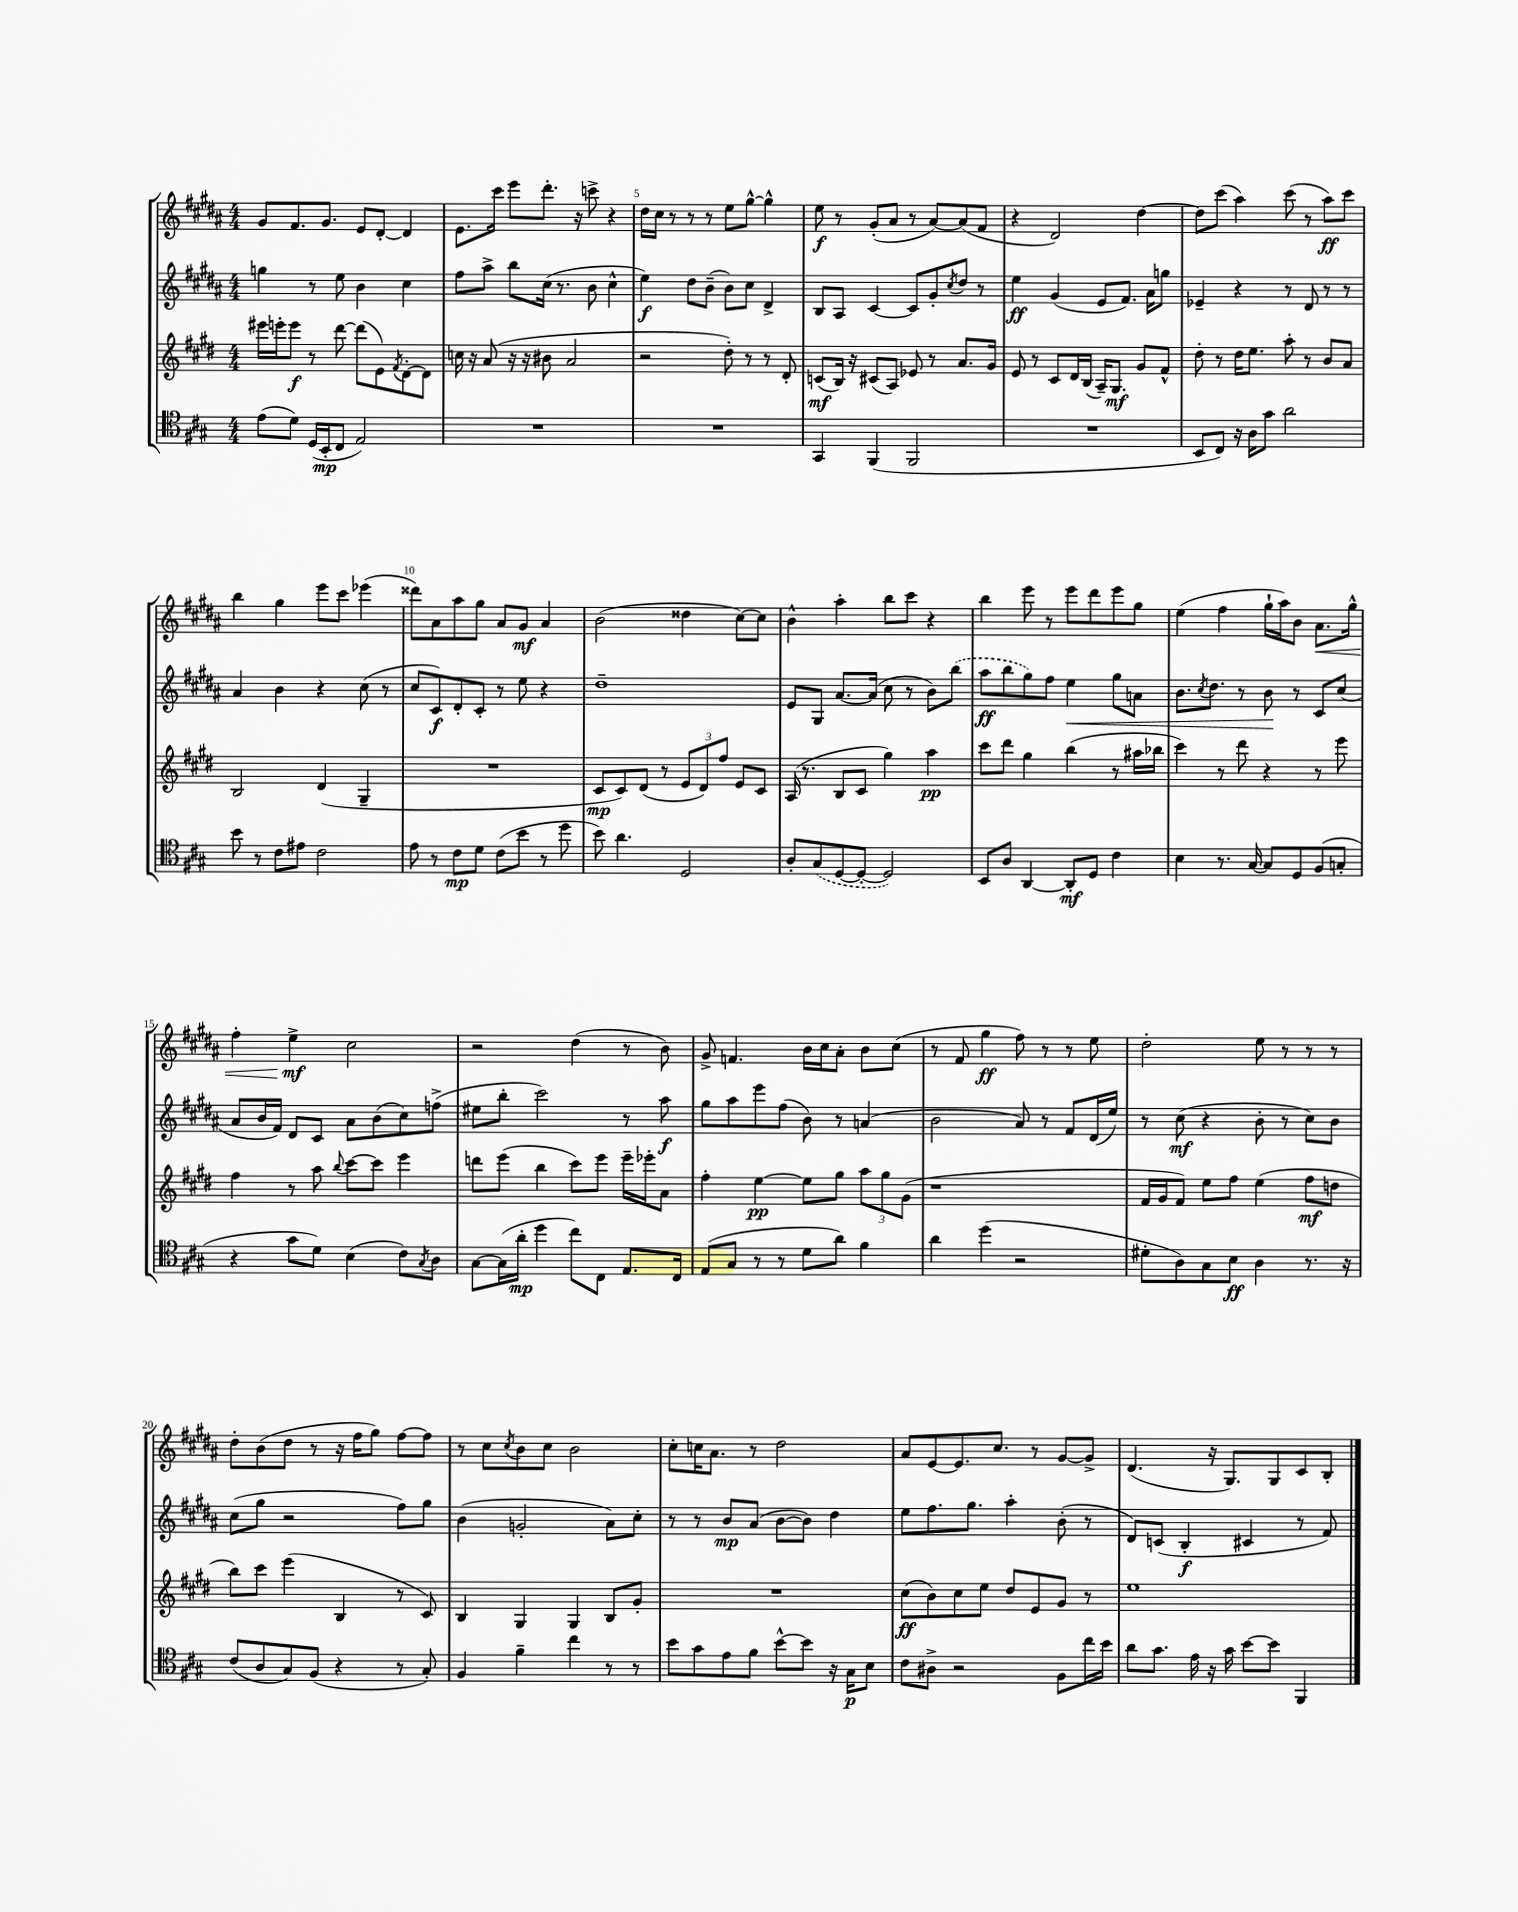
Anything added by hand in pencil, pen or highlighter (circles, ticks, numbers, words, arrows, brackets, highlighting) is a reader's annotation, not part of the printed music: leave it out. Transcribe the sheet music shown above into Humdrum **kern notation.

**kern	**kern	**kern	**kern
*staff4	*staff3	*staff2	*staff1
*clefC4	*clefG2	*clefG2	*clefG2
*k[f#c#g#]	*k[f#c#g#d#]	*k[f#c#g#d#a#]	*k[f#c#g#d#a#]
*M4/4	*M4/4	*M4/4	*M4/4
(8e	16eee#	4gg	8g#
.	16eee'	.	.
8d)	8eee	.	8.f#
(16D	8r	8r	.
16BB'	.	.	8.g#
8C#	[8ddd#	8ee	.
2E)	(8ddd#]	4b	8e
.	8e)	.	[8d#'
.	8qf#	.	.
.	[8d#'	4cc#	4d#]
.	8d#]	.	.
=	=	=	=
1r	16cc	8ff#	8.e
.	16r	.	.
.	(8a	8aa#^	.
.	.	.	16ccc#
.	16r	8bb	8eee
.	16r	.	.
.	8b#	(16cc#	8.ddd#'
.	.	8.r	.
.	2a	.	.
.	.	.	16r
.	.	8b	8ccc^
.	.	4cc#^^	4r
=	=	=	=
1r	2r	4ee)	16dd#
.	.	.	16cc#
.	.	.	8r
.	.	8dd#	8r
.	.	(8b~	8r
.	8dd#')	8b)	8ee
.	8r	8cc#	[8gg#^^
.	8r	4d#^	4gg#^^]
.	8d#'	.	.
=	=	=	=
4GG#	(8c	8B	8ee
.	16B)	8A#	8r
.	16r	.	.
(4FF#	(8c#	[4c#	(8g#'
.	8A)	.	8a#
2FF#	8e-	8c#]	8r
.	8r	8g#'	[8a#)
.	.	8qcc#	.
.	8.a	8dd#	(8a#]
.	.	8r	8f#
.	16g#	.	.
=	=	=	=
1r	8e	4ee	4r
.	8r	.	.
.	8c#	(4g#	2d#)
.	16d#	.	.
.	(16B	.	.
.	16A~)	8e	.
.	8.G#	.	.
.	.	8.f#)	.
.	8g#	.	[4dd#
.	.	16a#	.
.	8f#^^	8gg	.
=	=	=	=
8BB	8dd#'	4e-~	8dd#]
8C#)	8r	.	(8ccc#
16r	16dd#	4r	4aa#)
16A	8.ee	.	.
8g#	.	.	.
2a	8aa'	8r	(8ccc#
.	8r	8d#	8r
.	8b	8r	8aa#)
.	8a	8r	8ccc#
=	=	=	=
8b	2B	4a#	4bb
8r	.	.	.
8c#	.	4b	4gg#
8e#	.	.	.
2c#	(4d#	4r	8eee
.	.	.	8ccc#
.	4G#~	(8cc#	(4eee-
.	.	8r	.
=	=	=	=
8e	1r	8cc#	8ddd##)
8r	.	8c#)	8a#
8c#	.	8d#'	8aa#
8d	.	8c#'	8gg#
(8c#	.	8r	8a#
8b	.	8ee	8g#
8r	.	4r	4a#
8dd	.	.	.
=	=	=	=
8b)	8c#	1dd#~	(2b
4.a	8c#)	.	.
.	(8d#	.	.
.	8r	.	.
2D	12e	.	4dd##
.	12d#)	.	.
.	12ff#	.	.
.	8e	.	[8cc#)
.	8c#	.	8cc#]
=	=	=	=
8A'	(16A	8e	4b^^
.	8.r	.	.
(8G#	.	8G#	.
[8D	8B	[8.a#	4aa#'
8D'_	8c#	.	.
.	.	(16a#]	.
2D])	4gg#)	8cc#	8bb
.	.	8r	8ccc#
.	4aa	8b)	4r
.	.	(8bb	.
=	=	=	=
8BB	8ccc#	8aa#	4bb
8A	8ddd#	8bb	.
[4AA	4gg#	8gg#)	8eee
.	.	8ff#	8r
8AA']	(4bb	4ee	8eee
8D	.	.	8ddd#
4c#	8r	8gg#	8eee
.	16aa#	8a	8gg#
.	16bb-	.	.
=	=	=	=
4B	4ccc#)	8.b	(4ee
.	.	8qcc#	.
.	.	8.dd#	.
8.r	8r	.	4ff#
.	8ddd#	8r	.
[16G#	.	.	.
8G#]	4r	8b	16gg#`
.	.	.	16aa#)
8D	.	8r	8b
(8F#	8r	8c#	8.a#
8G'	8eee	(8cc#	.
.	.	.	16gg#^^
=	=	=	=
4r	4ff#	8a#	4ff#'
.	.	16b	.
.	.	16f#)	.
8g#	8r	8d#	4ee^
8d)	8aa	8c#	.
.	8qqbb	.	.
(4B	[8ccc#	8a#	2cc#
.	8ccc#]	(8b	.
8c#)	4eee	8cc#)	.
8qG#	.	.	.
8A	.	(8ff^	.
=	=	=	=
[8G#	8ddd	8ee#	2r
(16G#]	(8eee	8bb'	.
16a'	.	.	.
4dd	4bb	2ccc#)	.
8cc#)	8ccc#)	.	(4dd#
8C#	8eee	.	.
8.E	16eee~	8r	8r
.	16eee-'	.	.
.	8a	8aa#	8b)
16C#	.	.	.
=	=	=	=
(8E	4ff#'	8gg#	8g#^
8G#	.	8aa#	4.f
8r	[4ee	8eee	.
8r	.	(8ff#	.
8d	8ee]	8b)	16b
.	.	.	16cc#
8a)	8gg#	8r	8a#'
4f#	12aa	(4a	8b
.	12gg#	.	.
.	.	.	(8cc#
.	(12g#	.	.
=	=	=	=
4a	1r	2b	8r
.	.	.	8f#
(4dd	.	.	4gg#
2r	.	8a#)	8ff#)
.	.	8r	8r
.	.	8f#	8r
.	.	(16d#	8ee
.	.	16ee)	.
=	=	=	=
8d#'	16f#	8r	2dd#'
.	16g#	.	.
8A)	8f#)	(8cc#	.
8G#	8ee	4r	.
8B	8ff#	.	.
4A	(4ee	8b'	8ee
.	.	8r	8r
8.r	8ff#	8cc#)	8r
.	8dd	8b	8r
16r	.	.	.
=	=	=	=
(8c#	8bb)	(8cc#	8dd#'
8A	8ccc#	8gg#	(8b
8G#)	(4eee	2r	8dd#
(8F#	.	.	8r
4r	4B	.	16r
.	.	.	16ff#
.	.	.	8gg#)
8r	8r	8ff#)	[8ff#
8G#')	8c#)	8gg#	8ff#]
=	=	=	=
4F#	4B	(4b	8r
.	.	.	8cc#
.	.	.	8qcc#
4f#~	4G#	2g'	8b
.	.	.	8cc#
4cc#	4G#	.	2b
8r	8B	8a#)	.
8r	8g#'	8cc#'	.
=	=	=	=
8b	1r	8r	8cc#'
8g#	.	8r	16cc
.	.	.	8.a#
8e	.	8b	.
8f#	.	(8a#	8r
[8b^^	.	[8b	2dd#
8b]	.	8b])	.
16r	.	4dd#	.
16G#	.	.	.
8B	.	.	.
=	=	=	=
8c#	(8cc#	8ee	8a#
8A#^	8b)	8.ff#	[8e
2r	8cc#	.	8.e]
.	.	8.gg#	.
.	8ee	.	.
.	.	.	8.cc#
.	8dd#	4aa#'	.
.	8e	.	8r
8F#	8g#	(8b'	[8g#
16cc#	8r	8r	8g#^]
16b	.	.	.
=	=	=	=
8a	1ee	8d#)	(4.d#
8.g#	.	(8c	.
.	.	4B'	.
16e	.	.	.
16r	.	.	16r
16g#	.	.	8.G#)
[8b	.	4c#	.
8b]	.	.	8G#
4FF#	.	8r	8c#
.	.	8f#)	8B'
==	==	==	==
*-	*-	*-	*-
